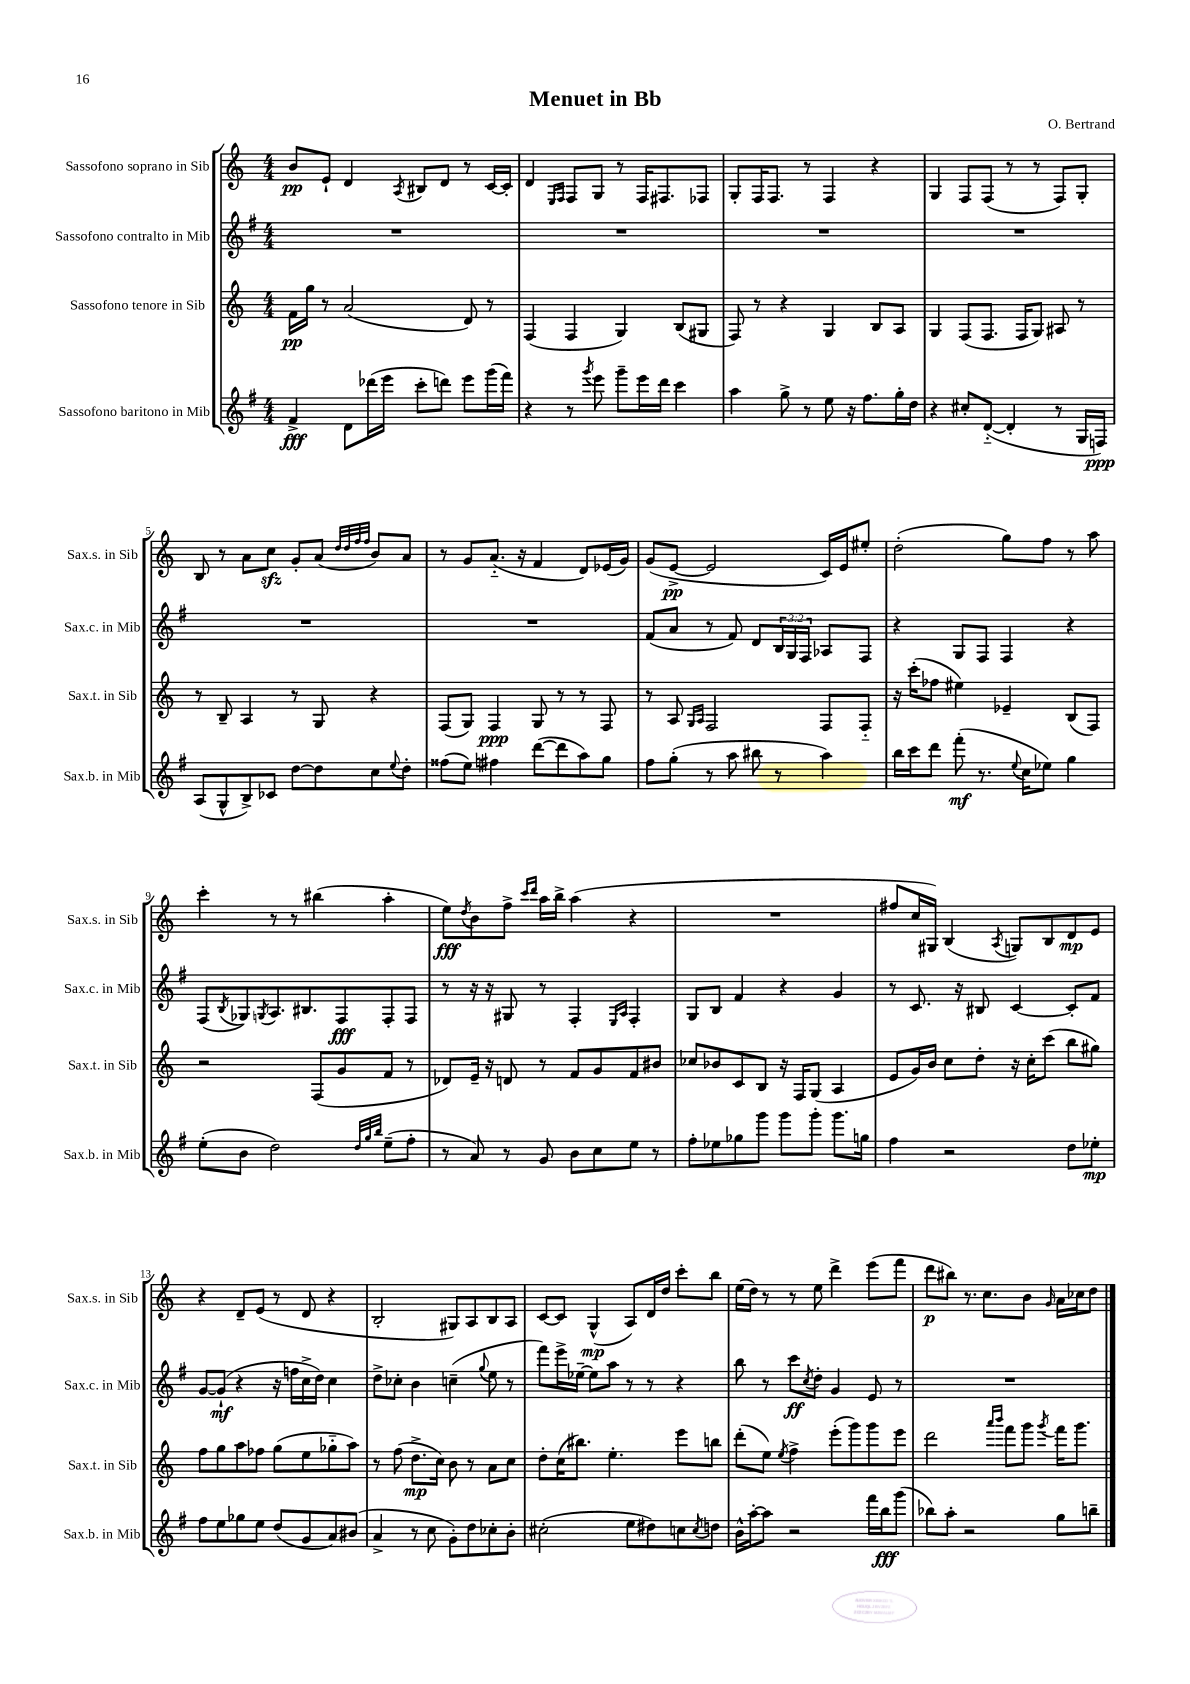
\header { title = "Menuet in Bb" composer = "O. Bertrand" }
<<
\new StaffGroup <<
\new Staff = "s0" \with { instrumentName = "Sassofono soprano in Sib" shortInstrumentName = "Sax.s. in Sib" } {
    \clef treble \key c \major \numericTimeSignature \time 4/4
    b'8\pp e'8-! d'4 \acciaccatura { a8 } bis8 d'8 r8 c'16~ c'16-. |
    d'4 \grace { e16 f16 } f8 g8 r8 f16 fis8. fes8 |
    g8-. f16 f8. r8 f4 r4 |
    g4 f8 f8( r8 r8 f8) g8-. |
    b8 r8 a'8 c''8\sfz g'8-. a'8( \grace { d''32 d''32 f''32 f''32 } b'8) a'8 |
    r8 g'8 a'8.-_( r16 f'4 d'8) ees'16( g'16) |
    g'8( e'8~->\pp e'2 c'16) e'16 eis''8-. |
    d''2-.( g''8) f''8 r8 a''8 |
    c'''4-. r8 r8 bis''4( a''4-. |
    e''8\fff) \acciaccatura { d''8 } b'8 f''8-> \grace { c'''16 d'''16 } a''16 b''16-> a''4( r4 |
    R1 |
    fis''8 c''16 gis16) b4( \acciaccatura { a8 } g8) b8 d'8\mp e'8 |
    r4 d'8-- e'8( r8 d'8 r4 |
    b2-. gis8) a8 b8 a8 |
    c'8~ c'8 g4-^\mp( a8) d'16 d''16 c'''8-. b''8 |
    e''16( d''16) r8 r8 e''8 d'''4-> e'''8( f'''8 |
    d'''8\p bis''8) r8. c''8. b'8 \grace { g'16 } a'16 ces''16 d''8 \bar "|." |
}
\new Staff = "s1" \with { instrumentName = "Sassofono contralto in Mib" shortInstrumentName = "Sax.c. in Mib" } {
    \clef treble \key g \major \numericTimeSignature \time 4/4 \override Staff.TupletNumber.text = #tuplet-number::calc-fraction-text
    R1 |
    R1 |
    R1 |
    R1 |
    R1 |
    R1 |
    fis'8( a'8 r8 fis'8) d'8 \tuplet 3/2 { b16 g16 fis16 } aes8 fis8 |
    r4 g8 fis8 fis4 r4 |
    fis8( \acciaccatura { b8 } ges8) \acciaccatura { g8 } a8. bis8. fis8\fff fis8-. fis8 |
    r8 r16 r16 gis8 r8 fis4-. \grace { e16 a16 } fis4-. |
    g8 b8 fis'4 r4 g'4 |
    r8 c'8. r16 bis8 c'4~ c'8-. fis'8 |
    g'8~ g'8-!\mf( r4 r16 f''16 c''16-> d''16) c''4 |
    d''8-> ces''8-. b'4 c''4--( \appoggiatura { g''8 } e''8 r8 |
    fis'''8) e'''16-> ees''16~-- ees''8 a''8 r8 r8 r4 |
    b''8 r8 c'''8\ff \acciaccatura { c''8 } d''8-. g'4 e'8 r8 |
    R1 \bar "|." |
}
\new Staff = "s2" \with { instrumentName = "Sassofono tenore in Sib" shortInstrumentName = "Sax.t. in Sib" } {
    \clef treble \key c \major \numericTimeSignature \time 4/4
    f'16\pp g''16 r8 a'2( d'8) r8 |
    f4( f4 g4) b8( gis8 |
    f8) r8 r4 g4 b8 a8 |
    g4 f8( f8. f16 g8) ais8 r8 |
    r8 b8-- a4 r8 g8 r4 |
    f8( g8) f4\ppp g8 r8 r8 f8 |
    r8 a8 \grace { g16 a16 } f2 f8 f8-_ |
    r16 c'''16-.( fes''8 eis''4) ees'4-- b8( f8) |
    r2 f8( g'8 f'8 r8 |
    des'8) e'16-- r16 d'8 r8 f'8 g'8 f'8 bis'8 |
    ces''8 bes'8 c'8 b8 r16 f16 g8( a4 |
    e'8 g'16) b'16 c''8 d''8-. r16 c''16-. c'''8( b''8 gis''8) |
    f''8 g''8 a''8 fes''8 g''8( e''8 ges''8-_ a''8) |
    r8 f''8( d''8.->\mp c''16) b'8 r8 a'8 c''8 |
    d''8-. c''16( bis''8.) e''4.-. e'''8 b''8 |
    d'''8-.( e''8) \acciaccatura { e''8 } f''4-> e'''8-.( g'''8) g'''8 e'''8 |
    d'''2 \grace { a'''16 b'''16 } f'''8 g'''8 \acciaccatura { g'''8 } f'''16 g'''8. \bar "|." |
}
\new Staff = "s3" \with { instrumentName = "Sassofono baritono in Mib" shortInstrumentName = "Sax.b. in Mib" } {
    \clef treble \key g \major \numericTimeSignature \time 4/4
    fis'4->\fff d'8 des'''16( e'''16 c'''8-. d'''8) e'''8 g'''16( fis'''16) |
    r4 r8 \acciaccatura { g'''8 } e'''8 g'''8-- e'''16 d'''16 c'''4 |
    a''4 g''8-> r8 e''8 r16 fis''8. g''16-. d''16 |
    r4 cis''8-. d'8~-_( d'4-. r8 g16 f16\ppp) |
    a8( g8-^ b8->) ces'8 d''8~ d''8 c''8 \appoggiatura { e''8 } d''8-. |
    fisis''8( e''8) fis''4 d'''8~( d'''8 a''8) g''8 |
    fis''8 g''8-.( r8 a''8 bis''8 r8 a''4) |
    b''16 c'''16 d'''8 fis'''8-.\mf( r8. \appoggiatura { e''8 } c''16 ees''8) g''4 |
    e''8-.( b'8 d''2) \grace { d''32 g''32 b''32 } e''8--( fis''8-. |
    r8 a'8) r8 g'8 b'8 c''8 e''8 r8 |
    fis''8-. ees''8 ges''8 g'''8 g'''8 g'''8-. g'''8. g''16 |
    fis''4 r2 d''8 ees''8-.\mp |
    fis''8 e''8 ges''8 e''8 d''8( g'8 a'8) bis'8( |
    a'4-> r8 c''8 g'8-.) d''8 ces''8-. b'8-. |
    cis''2-.( e''8 dis''8) c''8 \acciaccatura { c''8 } d''8 |
    b'16-^ a''16~-. a''8 r2 fis'''16 b''16\fff g'''8( |
    bes''8) a''8-. r2 g''8 b''8-- \bar "|." |
}
>>
>>
